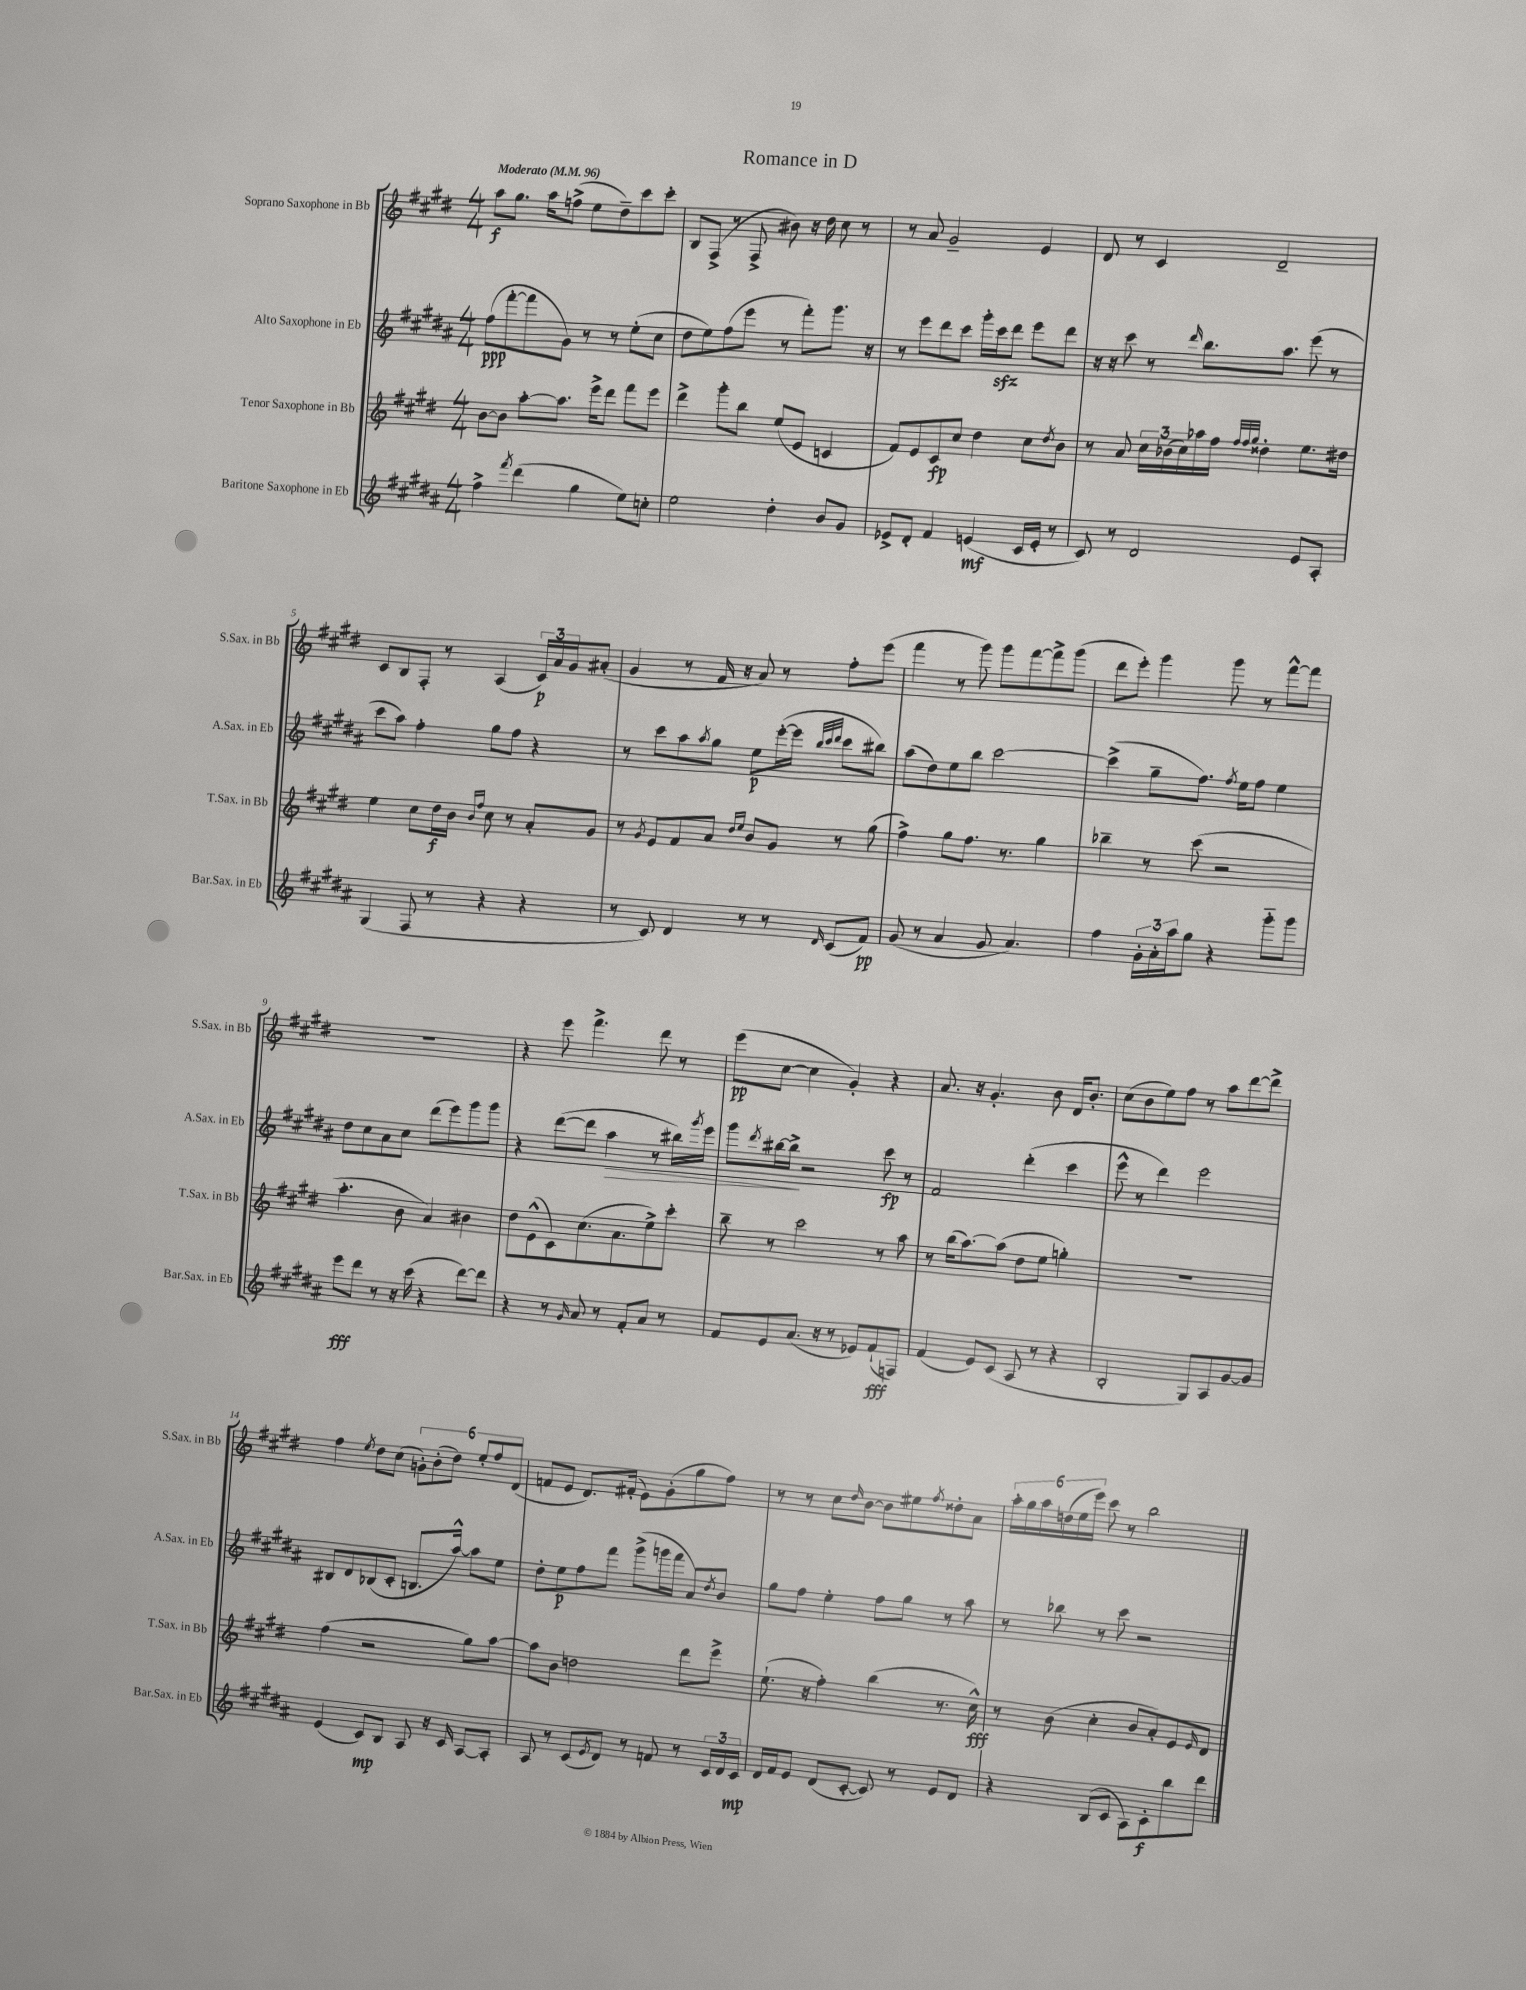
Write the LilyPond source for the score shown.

\header { title = "Romance in D" }
<<
\new StaffGroup <<
\new Staff = "s0" \with { instrumentName = "Soprano Saxophone in Bb" shortInstrumentName = "S.Sax. in Bb" } {
    \clef treble \key e \major \numericTimeSignature \time 4/4 \tempo "Moderato" 4 = 96
    a''8\f gis''8. a''16 f''8->( e''8 dis''8--) cis'''8 cis'''8-. |
    b8 fis8->( r8 fis8-> bis'8) r16 dis''16 cis''8 r8 |
    r8 a'8 gis'2-- e'4 |
    dis'8 r8 cis'4 dis'2-- |
    cis'8 b8 fis8-. r8 a4( \tuplet 3/2 { cis'16\p) a'16 gis'16 } ais'8-.( |
    gis'4 r8 fis'16 r16 a'8) r8 fis''8-. e'''8( |
    fis'''4 r8 gis'''8) gis'''8 fis'''8~ fis'''8-> gis'''8( |
    dis'''8 e'''8-.) gis'''4 gis'''8 r8 fis'''8~-^ fis'''8 |
    R1 |
    r4 e'''8 fis'''4.-> dis'''8 r8 |
    e'''8\pp( cis''8~ cis''4 gis'4-.) r4 |
    a'8. r16 gis'4.-. b'8 dis'16 b'8.-. |
    cis''8( b'8 e''8) fis''8 r8 a''8 dis'''8~ dis'''8-> |
    fis''4 \acciaccatura { e''8 } dis''8 cis''8( \tuplet 6/4 { g'8-.) b'8-.( dis''8) e''8-. fis''8 dis'8( } |
    f'8 e'8 dis'8.) fis'16-.( e'8) gis'8-.( gis''8 fis''8) |
    r8 r8 cis''8 \grace { dis''16 } b'8~ b'8 eis''8 \acciaccatura { fis''8 } disis''8-. a'8 |
    \tuplet 6/4 { a''16-. gis''16 a''16 d''16( e''16 e'''16) } cis'''8 r8 b''2 \bar "|." |
}
\new Staff = "s1" \with { instrumentName = "Alto Saxophone in Eb" shortInstrumentName = "A.Sax. in Eb" } {
    \clef treble \key b \major \numericTimeSignature \time 4/4
    fis''8\ppp( fis'''8~-. fis'''8 gis'8) r8 r8 e''8-.( cis''8 |
    dis''8 e''8) fis''8( e'''8 r8 fis'''8-.) gis'''8. r16 |
    r8 e'''8 dis'''8 cis'''8 gis'''16-. cis'''16\sfz dis'''8 e'''8 dis'''8 |
    r16 r16 cis'''8 r8 \grace { dis'''16 } b''8. ais''8. e'''8( r8 |
    cis'''8 ais''8) fis''4-. gis''8 fis''8 r4 |
    r8 cis'''8 ais''8 \acciaccatura { ais''8 } gis''8 e''8\p e'''16~-.( e'''16 \grace { b''32 cis'''32 dis'''32 } cis'''8 bis''8) |
    ais''8( dis''8) e''8 b''8 cis'''2~ |
    cis'''4->( gis''8-- fis''8.) \acciaccatura { fis''8 } e''16 fis''8 e''4 |
    dis''8 cis''8 ais'8 cis''8 dis'''8( e'''8) gis'''8 gis'''8 |
    r4 dis'''8~( dis'''8 ais''4\> r8 bis''16) \acciaccatura { gis'''8 } e'''16 |
    gis'''8 \acciaccatura { dis'''8 } bis''16~ bis''16->\! r2 cis'''8\fp r8 |
    fis'2 dis'''4-.( cis'''4 |
    e'''8-^ r8 dis'''4) e'''2 |
    bis8 dis'8 bes8( cis'8-. b8. ais''16~-^) ais''8 e''8 |
    dis''8-. e''8\p fis''8 fis'''8 gis'''8->( g'''16 fis'''16 ais'8) \acciaccatura { dis''8 } b'8 |
    gis''8 fis''8 e''4-. fis''8 gis''8 r8 ais''8 |
    r8 bes''8 r8 cis'''8 r2 \bar "|." |
}
\new Staff = "s2" \with { instrumentName = "Tenor Saxophone in Bb" shortInstrumentName = "T.Sax. in Bb" } {
    \clef treble \key e \major \numericTimeSignature \time 4/4
    b'8~ b'8 a''8~-. a''8. e'''16-> dis'''8 fis'''8 e'''8 |
    dis'''4-> gis'''8-. b''8 e''8( e'8 c'4 |
    fis'8) e'8 cis'8\fp cis''8 dis''4 cis''8 \acciaccatura { dis''8 } b'8 |
    r8 a'8 \tuplet 3/2 { cis''16 bes'16( cis''16) } aes''16 fis''16 \grace { fis''32 fis''32 gis''32 } disis''4-. e''8. dis''16 |
    e''4 cis''8 dis''16\f b'16 \grace { b'16 fis''16 } cis''8 r8 a'8-. gis'8 |
    r8 \acciaccatura { gis'8 } e'8 fis'8 a'8 \grace { dis''16 e''16 } b'8 gis'8 r8 gis''8( |
    fis''4->) gis''8 fis''8. r8. gis''4 |
    bes''4-- r8 cis'''8( r2 |
    a''4.-. b'8 a'4) bis'4 |
    dis''8 e'8-^( cis'8) cis''8.( a'8. e''8->) cis'''8-. |
    b''8-- r8 cis'''2 r8 a''8 |
    r8 b''16( a''8.~) a''8( dis''8 e''8 g''4-.) |
    R1 |
    fis''4( r2 gis''8) a''8~ |
    a''8 b'8 d''2 dis'''8 e'''8-> |
    e''8.-!( r16 fis''4-.) b''4( r8. cis''16-^\fff) |
    r8 b'8( cis''4-. b'8 a'8-.) e'8 \grace { e'16 } dis'8 \bar "|." |
}
\new Staff = "s3" \with { instrumentName = "Baritone Saxophone in Eb" shortInstrumentName = "Bar.Sax. in Eb" } {
    \clef treble \key b \major \numericTimeSignature \time 4/4
    fis''4-> \acciaccatura { fis'''8 } dis'''4( gis''4 e''8) c''8-. |
    e''2 dis''4-. b'8 gis'8 |
    ees'8-> dis'8-. fis'4 e'4\mf( cis'16 e'16-. r8 |
    cis'8) r8 dis'2 e'8 ais8-. |
    gis4( fis8 r8 r4 r4 |
    r8 cis'8) dis'4 r8 r8 \grace { dis'16 } cis'8( fis'8\pp) |
    gis'8( r8 ais'4 gis'8 ais'4.) |
    fis''4 \tuplet 3/2 { gis'16-. ais'16-. ais''16 } gis''8 r4 gis'''8-_ gis'''8 |
    e'''8\fff dis'''8 r8 r16 cis'''16( r4 dis'''8~) dis'''8 |
    r4 r8 \grace { gis'16 } ais'8 r8 fis'8-. ais'8 r8 |
    fis'8 e'8 ais'8.( r16 r8 ees'8) fis'8-!\fff( f8) |
    fis'4( e'8) cis'8( ais8 r8 r4 |
    b2-. gis8) ais8 gis'8~ gis'8 |
    e'4( cis'8\mp) b8 ais8 r16 cis'16 ais8~ ais8-. |
    ais8 r8 cis'8( \acciaccatura { e'8 } dis'8) r8 f'8 r8 \tuplet 3/2 { cis'16 dis'16 cis'16\mp } |
    dis'16 fis'16 e'8 dis'8( cis'8~-. cis'8) r8 e'8 dis'8 |
    r4 b8( cis'8 ais8) cis'8-.\f b''8 dis'''8 \bar "|." |
}
>>
>>
